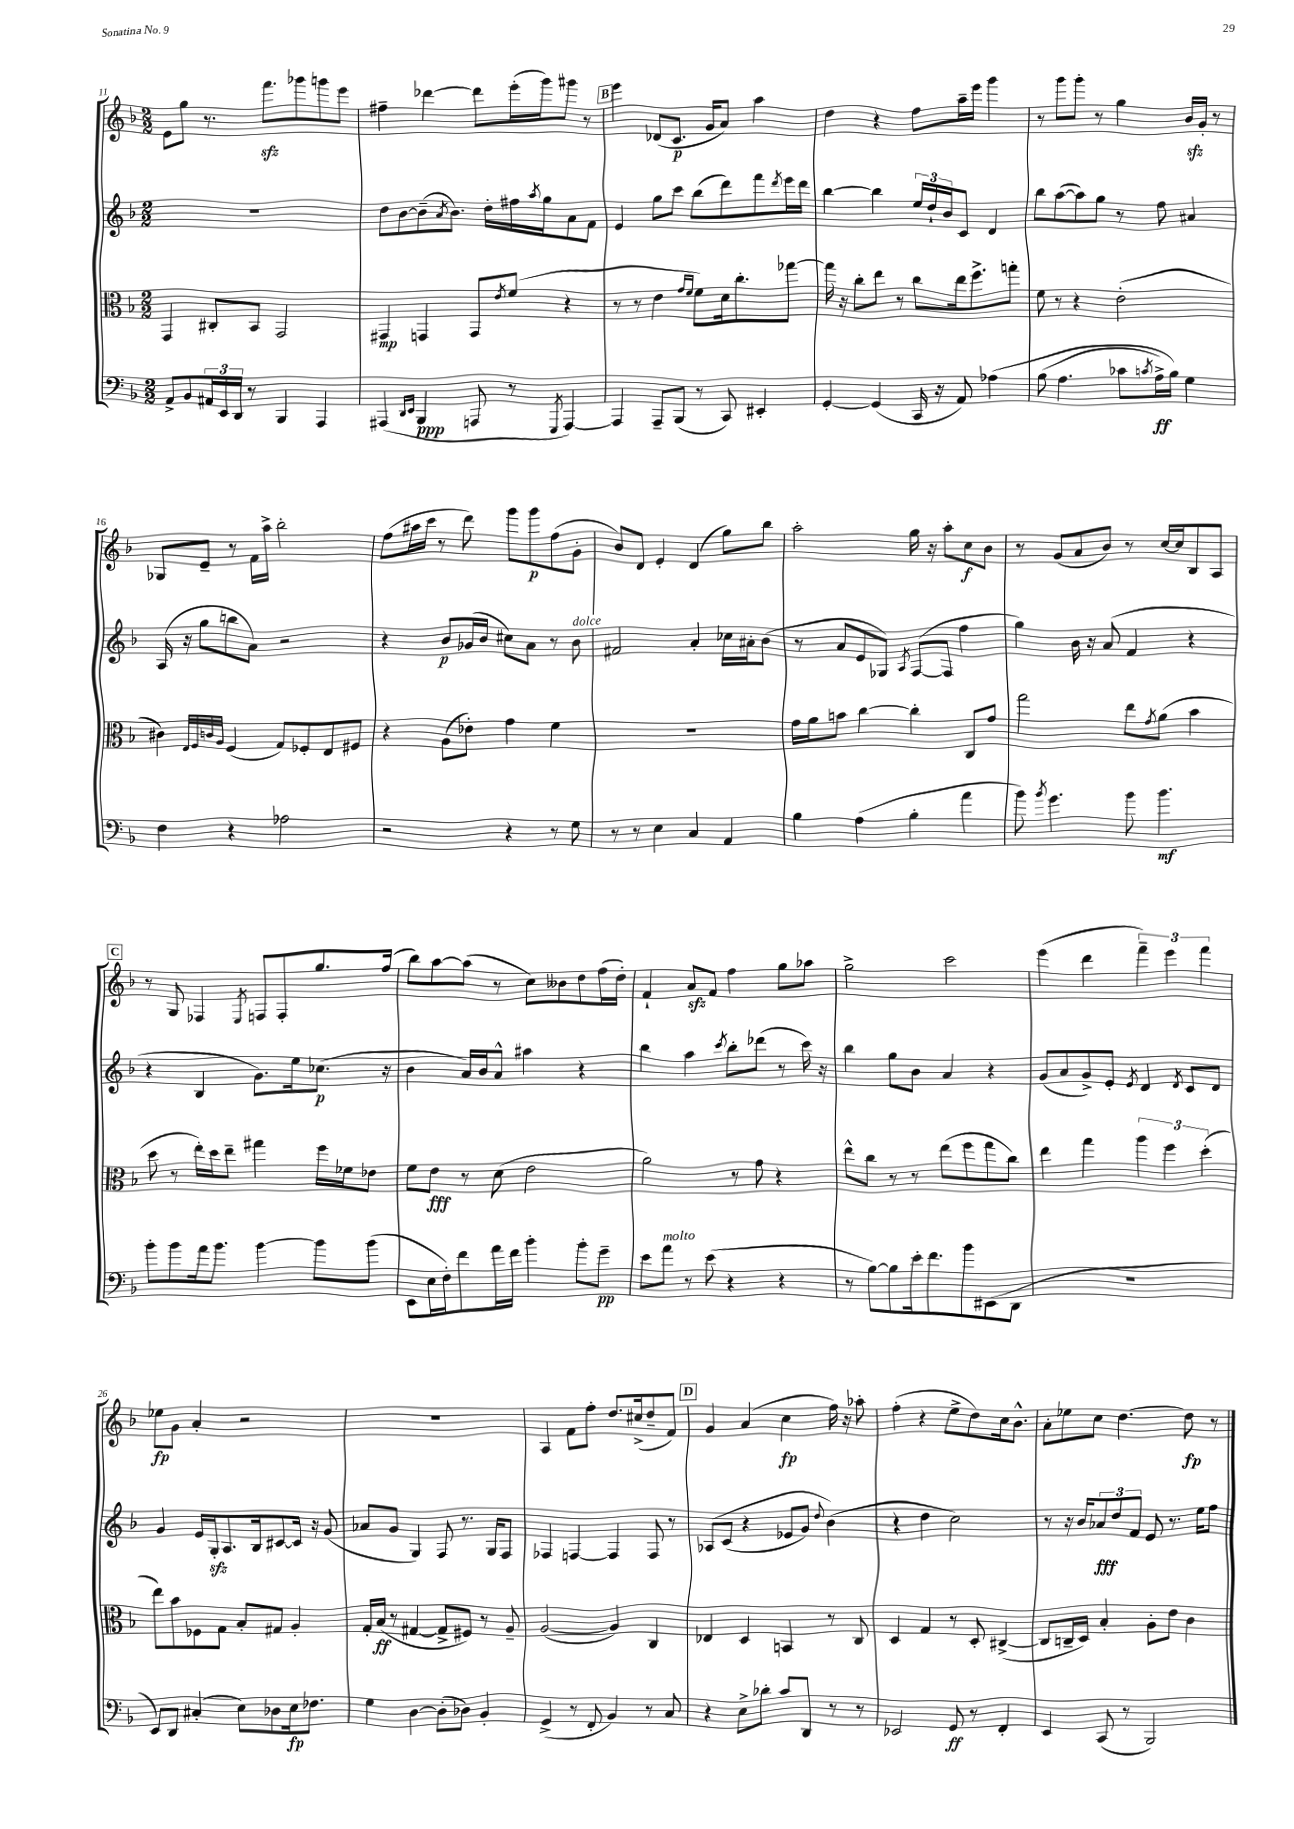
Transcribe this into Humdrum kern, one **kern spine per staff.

**kern	**dynam	**kern	**dynam	**kern	**dynam	**kern	**dynam
*part4	*part4	*part3	*part3	*part2	*part2	*part1	*part1
*staff4	*staff4	*staff3	*staff3	*staff2	*staff2	*staff1	*staff1
*clefF4	*	*clefC3	*	*clefG2	*	*clefG2	*
*k[b-]	*	*k[b-]	*	*k[b-]	*	*k[b-]	*
*M2/2	*	*M2/2	*	*M2/2	*	*M2/2	*
=11	=11	=11	=11	=11	=11	=11	=11
8AA^/L	.	4GG/	.	1r	.	8e\L	.
8BB-/	.	.	.	.	.	8gg\J	.
24AA#X/L	.	8C#X'/L	.	.	.	8.r	.
24EE/	.	.	.	.	.	.	.
24DD/JJ	.	.	.	.	.	.	.
8r	.	8BB-/J	.	.	.	.	.
.	.	.	.	.	.	8.fffzz\L	.
4BBB-/	.	2GG/	.	.	.	.	.
.	.	.	.	.	.	8ggg-X\	.
4AAA/	.	.	.	.	.	8gggn\	.
.	.	.	.	.	.	8eee\J	.
=12	=12	=12	=12	=12	=12	=12	=12
(4AAA#X/	.	4GG#X/	mp	8dd\L	.	4ff#X~\	.
.	.	.	.	[8b-\	.	.	.
16qqDD/LL	.	.	.	.	.	.	.
16qqEE/JJ	.	.	.	.	.	.	.
4BBB-/	ppp	4GGn/	.	(8b-~\]	.	[4ddd-X\	.
.	.	.	.	8qa/	.	.	.
.	.	.	.	8.b-\J)	.	.	.
8AAAn/	.	8GG/L	.	.	.	8ddd-\L]	.
.	.	.	.	16dd'\LL	.	.	.
.	.	8qe/	.	.	.	.	.
8r	.	(8f/J	.	16ff#X\	.	(16eee'\L	.
.	.	.	.	8qaa/	.	.	.
.	.	.	.	16gg\J	.	16ggg\J)	.
8qGGG/	.	.	.	.	.	.	.
[4AAA/)	.	4r	.	8a\	.	8ggg#X\J	.
.	.	.	.	8f\J	.	8r	.
!!LO:REH:place=s1:t=B
=13	=13	=13	=13	=13	=13	=13	=13
4AAA/]	.	8r	.	4e/	.	4eee\	.
.	.	8r	.	.	.	.	.
8AAA~/L	.	4e\	.	8gg\L	.	(8d-X/L	.
(8BBB-/J	.	.	.	8ccc\J	.	8.c/J	p
.	.	16qqg/LL	.	.	.	.	.
.	.	16qqf/JJ	.	.	.	.	.
8r	.	8f\L)	.	(8bb-\L	.	.	.
.	.	.	.	.	.	16g/KL	.
8CC/)	.	16d\k	.	8ddd\)	.	8a/J)	.
.	.	8.cc'\	.	.	.	.	.
4EE#X'/	.	.	.	8fff\	.	4aa\	.
.	.	.	.	8qddd/	.	.	.
.	.	[8gg-X\J	.	16eee\L	.	.	.
.	.	.	.	16ddd\JJ	.	.	.
=14	=14	=14	=14	=14	=14	=14	=14
[4GG'/	.	16gg-\]	.	[4bb-\	.	4dd\	.
.	.	16r	.	.	.	.	.
.	.	8cc'\L	.	.	.	.	.
(4GG/]	.	8ee\J	.	4bb-\]	.	4r	.
.	.	8r	.	.	.	.	.
16CC/	.	8cc\L	.	24ee/LL	.	8ff\L	.
.	.	.	.	24dd`/	.	.	.
16r	.	.	.	.	.	.	.
.	.	.	.	24b-/J	.	.	.
8AA/)	.	16ee\k	.	8c/J	.	16aa~\L	.
.	.	8.ff^\	.	.	.	16eee\JJ	.
(4A-X\	.	.	.	4d/	.	4ggg\	.
.	.	8ggn'\J	.	.	.	.	.
=15	=15	=15	=15	=15	=15	=15	=15
(8B-\	.	8f\	.	8bb-\L	.	8r	.
4.A\	.	8r	.	([8aa\	.	8ggg\L	.
.	.	4r	.	8aa\])	.	8ggg'\J	.
.	.	.	.	8gg\J	.	8r	.
8c-X\L	.	(2e'\	.	8r	.	4gg\	.
8qcn/	.	.	.	.	.	.	.
16A^\L)	ff	.	.	8ff\	.	.	.
16B-\JJ)	.	.	.	.	.	.	.
4G\	.	.	.	4a#X/	.	16b-zz/LL	.
.	.	.	.	.	.	16g'/JJ	.
.	.	.	.	.	.	8r	.
!!LO:LB:g=z
=16	=16	=16	=16	=16	=16	=16	=16
4F\	.	4c#X\)	.	(16A/	.	8G-X/L	.
.	.	.	.	16r	.	.	.
.	.	.	.	8gg\L	.	8e~/J	.
.	.	32qqE/LLL	.	.	.	.	.
.	.	32qqF/	.	.	.	.	.
.	.	32qqcn/	.	.	.	.	.
.	.	32qqA/JJJ	.	.	.	.	.
4r	.	(4F/	.	8bbn\	.	8r	.
.	.	.	.	8a\J)	.	16f\LL	.
.	.	.	.	.	.	16aa^\JJ	.
2A-X\	.	8G/L)	.	2r	.	2bb-'\	.
.	.	8F-X'/	.	.	.	.	.
.	.	8E/	.	.	.	.	.
.	.	8F#X/J	.	.	.	.	.
=17	=17	=17	=17	=17	=17	=17	=17
2r	.	4r	.	4r	.	(8ff\L	.
.	.	.	.	.	.	16aa#X\L	.
.	.	.	.	.	.	16ccc\JJ	.
.	.	(8A\L	.	8b-/L	p	8r	.
.	.	8e-X'\J)	.	(16g-X/L	.	8ddd\)	.
.	.	.	.	16b-/JJ	.	.	.
4r	.	4g\	.	8cc#X\L)	.	8ggg\L	.
.	.	.	.	8a\J	.	8ggg\	p
8r	.	4f\	.	8r	.	(8ff\	.
!	!	!	!	!LO:TX:a:i:t=dolce	!	!	!
8G\	.	.	.	8b-\	.	8g'\J	.
=18	=18	=18	=18	=18	=18	=18	=18
8r	.	1r	.	2f#X/	.	8b-/L)	.
8r	.	.	.	.	.	8d/J	.
4E\	.	.	.	.	.	4e'/	.
4C/	.	.	.	4a'/	.	(4d/	.
4AA/	.	.	.	16cc-X\LL	.	8gg\L)	.
.	.	.	.	16a#X'\J	.	.	.
.	.	.	.	(8b-\J	.	8bb-\J	.
=19	=19	=19	=19	=19	=19	=19	=19
4B-\	.	16g\LL	.	8r	.	2aa'\	.
.	.	16a\J	.	.	.	.	.
.	.	8bn\J	.	8a/L	.	.	.
(4A\	.	[4cc\	.	8e/	.	.	.
.	.	.	.	8G-X/J)	.	.	.
.	.	.	.	8qA/	.	.	.
4B-'\	.	4cc'\]	.	([8F/L	.	16gg\	.
.	.	.	.	.	.	16r	.
.	.	.	.	8F/J]	.	8aa'\L	.
4a\	.	8C/L	.	4ff\	.	8cc\	f
.	.	8g/J	.	.	.	8b-\J	.
=20	=20	=20	=20	=20	=20	=20	=20
8b-\)	.	2gg\	.	4gg\)	.	8r	.
8qb-/	.	.	.	.	.	.	.
4.g\	.	.	.	.	.	(8g/L	.
.	.	.	.	16b-\	.	8a/	.
.	.	.	.	16r	.	.	.
.	.	.	.	(8a/	.	8b-/J)	.
8b-\	.	8ee\L	.	4f/	.	8r	.
.	.	8qg/	.	.	.	.	.
4.b-\	mf	(8a\J	.	.	.	[16cc/LL	.
.	.	.	.	.	.	16cc/J]	.
.	.	4b-\	.	4r	.	8B-/	.
.	.	.	.	.	.	8A/J	.
!!LO:LB:g=z
!!LO:REH:place=s1:t=C
=21	=21	=21	=21	=21	=21	=21	=21
8b-'\L	.	8dd\	.	4r	.	8r	.
8b-\	.	8r	.	.	.	8G/	.
16a\k	.	16ee'\LL)	.	4B-/	.	4F-X/	.
8.b-\J	.	16dd\J	.	.	.	.	.
.	.	8ee~\J	.	.	.	.	.
.	.	.	.	.	.	8qE/	.
[4b-\	.	4gg#X\	.	8.g\L)	.	8Fn/L	.
.	.	.	.	.	.	8F'/	.
.	.	.	.	16ee\k	.	.	.
8b-\L]	.	16ff\LL	.	(8.cc-X\J	p	8.gg/	.
.	.	16f-X\J	.	.	.	.	.
(8b-\J	.	8e-X\J	.	.	.	.	.
.	.	.	.	16r	.	(16ff/Jk	.
=22	=22	=22	=22	=22	=22	=22	=22
8EE\L	.	8f\L	.	4b-\	.	8bb-\L)	.
16E\L	.	8e\J	fff	.	.	[8aa\	.
16F'\J)	.	.	.	.	.	.	.
8f\	.	8r	.	16a/LL)	.	(8aa\J]	.
.	.	.	.	16b-/J	.	.	.
16a\L	.	(8d\	.	8a^^/J	.	8r	.
16f\JJ	.	.	.	.	.	.	.
4b-'\	.	2e\	.	4aa#X\	.	8cc\L)	.
.	.	.	.	.	.	8b--X\	.
8b-'\L	.	.	.	4r	.	8dd\	.
8g~\J	pp	.	.	.	.	(16ff\L	.
.	.	.	.	.	.	16dd'\JJ)	.
=23	=23	=23	=23	=23	=23	=23	=23
8e\L	.	2a\)	.	4bb-\	.	4f`/	.
!LO:TX:a:i:t=molto	!	!	!	!	!	!	!
8a\J	.	.	.	.	.	.	.
8r	.	.	.	4aa\	.	8azz/L	.
(8e\	.	.	.	.	.	8f/J	.
.	.	.	.	8qccc/	.	.	.
4r	.	8r	.	8bb-'\L	.	4ff\	.
.	.	8g\	.	(8ddd-X\J	.	.	.
4r	.	4r	.	8r	.	8gg\L	.
.	.	.	.	16ccc\)	.	8aa-X\J	.
.	.	.	.	16r	.	.	.
=24	=24	=24	=24	=24	=24	=24	=24
8r	.	8ee^^\L	.	4bb-\	.	2gg^\	.
[8B-\L)	.	8cc\J	.	.	.	.	.
8B-\]	.	8r	.	8gg\L	.	.	.
16e'\k	.	8r	.	8b-\J	.	.	.
8.f\	.	.	.	.	.	.	.
.	.	(8ee\L	.	4a/	.	2ccc\	.
8b-\	.	8ff\	.	.	.	.	.
(8EE#X\	.	8gg\	.	4r	.	.	.
8DD\J	.	8cc\J)	.	.	.	.	.
=25	=25	=25	=25	=25	=25	=25	=25
1r	.	4ee\	.	(8g/L	.	(4eee\	.
.	.	.	.	8a/	.	.	.
.	.	4gg\	.	8g^/)	.	4ddd\	.
.	.	.	.	8e'/J	.	.	.
.	.	.	.	8qe/	.	.	.
.	.	6aa\	.	4d/	.	6fff~\)	.
.	.	6ff\	.	.	.	6eee\	.
.	.	.	.	8qd/	.	.	.
.	.	.	.	8c/L	.	.	.
.	.	(6dd'\	.	.	.	6fff\	.
.	.	.	.	8d/J	.	.	.
!!LO:LB:g=z
=26	=26	=26	=26	=26	=26	=26	=26
8EE/L)	.	8ee\L)	.	4g/	.	8ee-X\L	fp
8DD/J	.	8b-\	.	.	.	8g\J	.
(4C#X'/	.	8F-X\	.	16e/LL	.	4a'/	.
.	.	.	.	16Gzz'/J	.	.	.
.	.	8G\J	.	8.A/	.	.	.
8E\L)	.	8B-'/L	.	.	.	2r	.
.	.	.	.	16B-/k	.	.	.
8D-X\	.	8G#X/J	.	[8c#X/	.	.	.
16E\k	fp	4A'/	.	16c#/Jk]	.	.	.
8.F-X\J	.	.	.	16r	.	.	.
.	.	.	.	(8g/	.	.	.
=27	=27	=27	=27	=27	=27	=27	=27
4G\	.	16G'/LL	.	8a-X/L	.	1r	.
.	.	(16B-/JJ	ff	.	.	.	.
.	.	8r	.	8g/J	.	.	.
[4D\	.	[4G#X/	.	4G/)	.	.	.
(8D'\L]	.	8G#^/L]	.	8F/	.	.	.
8D-X\J)	.	8F#X/J)	.	8.r	.	.	.
4BB-'/	.	8r	.	.	.	.	.
.	.	.	.	16G/KL	.	.	.
.	.	8A~/	.	8F/J	.	.	.
=28	=28	=28	=28	=28	=28	=28	=28
(4GG^/	.	([2A/	.	4F-X/	.	4A/	.
8r	.	.	.	[4Fn/	.	8f\L	.
8FF'/	.	.	.	.	.	8ff'\J	.
4BB-/)	.	4A/])	.	4F/]	.	8.dd/L	.
.	.	.	.	.	.	(16cc#X^/k	.
8r	.	4C/	.	8F/	.	8dd~/	.
8C/	.	.	.	8r	.	8f/J)	.
!!LO:REH:place=s1:t=D
=29	=29	=29	=29	=29	=29	=29	=29
4r	.	4E-X/	.	(8A-X/L	.	4g/	.
.	.	.	.	(8c/J	.	.	.
8E^\L	.	4D/	.	4r	.	(4a/	.
8d-X'\J	.	.	.	.	.	.	.
8c/L	.	4BBn/	.	8e-X/L	.	4cc\	fp
8DD/J	.	.	.	8g/J)	.	.	.
.	.	.	.	8qqdd/	.	.	.
8r	.	8r	.	(4b-\)	.	16ff\)	.
.	.	.	.	.	.	16r	.
8r	.	8C/	.	.	.	8aa-X'\	.
=30	=30	=30	=30	=30	=30	=30	=30
2EE-X/	.	4D/	.	4r	.	(4ff'\	.
.	.	4G/	.	4dd\	.	4r	.
8GG/	ff	8r	.	2cc\)	.	8ee^\L	.
8r	.	8D'/	.	.	.	8dd\)	.
4FF'/	.	([4C#X^/	.	.	.	16cc\k	.
.	.	.	.	.	.	8.b-^^\J	.
=31	=31	=31	=31	=31	=31	=31	=31
4EE/	.	8C#/L]	.	8r	.	8a'\L	.
.	.	16Cn~/L	.	16r	.	8ee-X\	.
.	.	16D/JJ)	.	16b-/KL	.	.	.
(8CC/	.	4B-'/	.	12a-X/	fff	8cc\J	.
.	.	.	.	12dd/	.	.	.
8r	.	.	.	.	.	[4.dd\	.
.	.	.	.	12f/J	.	.	.
2BBB-/)	.	8A'\L	.	8e/	.	.	.
.	.	8e\J	.	8.r	.	.	.
.	.	4c\	.	.	.	8dd\]	fp
.	.	.	.	16ee\KL	.	.	.
.	.	.	.	8ff\J	.	8r	.
==	==	==	==	==	==	==	==
*-	*-	*-	*-	*-	*-	*-	*-
